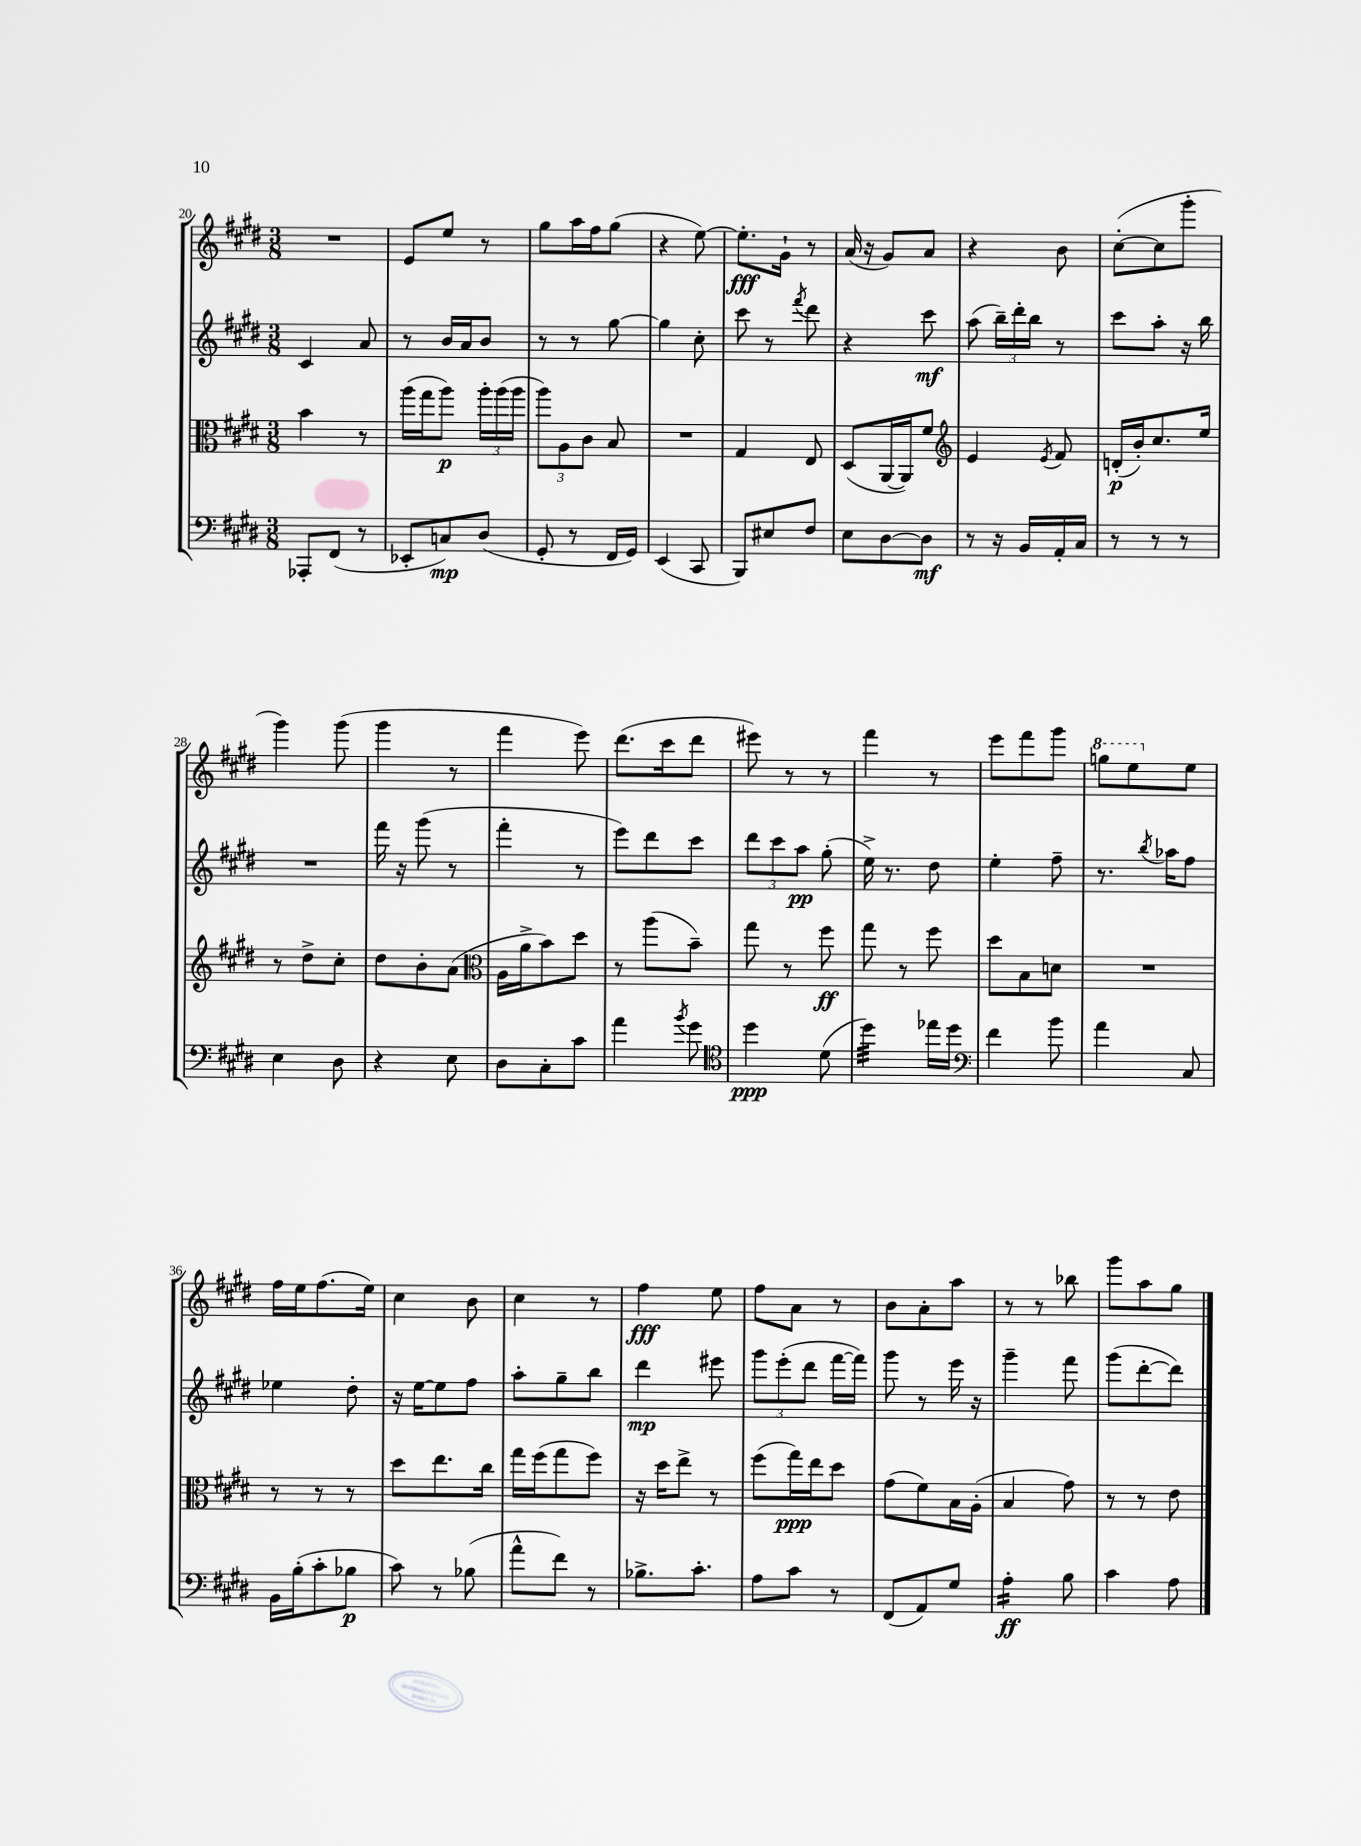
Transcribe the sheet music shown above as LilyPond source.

<<
\new StaffGroup <<
\new Staff = "s0" {
    \clef treble \key e \major \numericTimeSignature \time 3/8
    \autoBeamOff R4. |
    e'8[ e''8] r8 |
    gis''8[ a''16 fis''16 gis''8]( |
    r4 e''8~) |
    e''8.[-.\fff gis'16]-! r8 |
    a'16( r16 gis'8[) a'8] |
    r4 b'8 |
    cis''8[~-.( cis''8 gis'''8]-. |
    gis'''4) gis'''8( |
    gis'''4 r8 |
    fis'''4 e'''8) |
    dis'''8.[( cis'''16 dis'''8] |
    eis'''8) r8 r8 |
    fis'''4 r8 |
    e'''8[ fis'''8 gis'''8] |
    \ottava #1 g'''8[ e'''8 \ottava #0 e''8] |
    fis''16[ e''16 fis''8.( e''16]) |
    cis''4 b'8 |
    cis''4 r8 |
    fis''4\fff e''8 |
    fis''8[ a'8] r8 |
    b'8[ a'8-. a''8] |
    r8 r8 bes''8 |
    gis'''8[ a''8 gis''8] \bar "|." |
}
\new Staff = "s1" {
    \clef treble \key e \major \numericTimeSignature \time 3/8
    \autoBeamOff cis'4 a'8 |
    r8 b'16[ a'16 b'8] |
    r8 r8 gis''8~ |
    gis''4 cis''8-. |
    cis'''8 r8 \acciaccatura { fis'''8 } dis'''8 |
    r4 cis'''8\mf |
    a''8( \tuplet 3/2 { b''16[--) dis'''16-. b''16] } r8 |
    cis'''8[ a''8]-. r16 b''16 |
    R4. |
    fis'''16 r16 gis'''8( r8 |
    fis'''4-. r8 |
    e'''8[) dis'''8 cis'''8] |
    \tuplet 3/2 { dis'''8[ cis'''8 a''8]\pp } gis''8-.( |
    e''16->) r8. dis''8 |
    e''4-. fis''8-- |
    r8. \acciaccatura { b''8 } aes''16[ fis''8] |
    ees''4 dis''8-. |
    r16 e''16[~ e''8 fis''8] |
    a''8[-. gis''8-- b''8] |
    dis'''4\mp eis'''8 |
    \tuplet 3/2 { gis'''8[ e'''8-.( dis'''8] } fis'''16[~ fis'''16]) |
    gis'''8 r8 e'''16 r16 |
    gis'''4-- fis'''8 |
    gis'''8[( dis'''8~-. dis'''8]) \bar "|." |
}
\new Staff = "s2" {
    \clef alto \key e \major \numericTimeSignature \time 3/8
    \autoBeamOff b'4 r8 |
    a''16[( gis''16 a''8]\p) \tuplet 3/2 { a''16[-. a''16( a''16] } |
    \tuplet 3/2 { a''8[) a8 cis'8] } b8 |
    R4. |
    gis4 e8 |
    dis8[( a,16~ a,16) fis'8] |
    \clef treble e'4 \acciaccatura { e'8 } fis'8 |
    d'16[-.\p( b'16-.) cis''8. e''16] |
    r8 dis''8[-> cis''8]-. |
    dis''8[ b'8-. a'8]( |
    \clef alto a16[ a'16-> b'8) dis''8] |
    r8 a''8[( b'8]--) |
    gis''8 r8 fis''8\ff |
    gis''8 r8 fis''8 |
    dis''8[ b8 d'8] |
    R4. |
    r8 r8 r8 |
    dis''8[ e''8. cis''16] |
    gis''16[ fis''16( gis''8 fis''8]) |
    r16 dis''16[ e''8]-> r8 |
    fis''8[( gis''16\ppp) e''16 dis''8] |
    gis'8[( fis'8) b16 a16]-.( |
    b4 gis'8) |
    r8 r8 e'8 \bar "|." |
}
\new Staff = "s3" {
    \clef bass \key e \major \numericTimeSignature \time 3/8
    \autoBeamOff aes,,8[-. fis,8]( r8 |
    ees,8[-. c8\mp) dis8]( |
    gis,8-. r8 fis,16[ gis,16]) |
    e,4( cis,8 |
    b,,8[) eis8 fis8] |
    e8[ dis8~ dis8]\mf |
    r8 r16 b,16[ a,16-. cis16] |
    r8 r8 r8 |
    e4 dis8 |
    r4 e8 |
    dis8[ cis8-. cis'8] |
    a'4 \acciaccatura { b'8 } gis'8 |
    \clef tenor dis''4\ppp dis'8( |
    dis''4:32) ees''16[ dis''16] |
    \clef bass fis'4 b'8 |
    a'4 cis8 |
    b,16[ b16-.( cis'8-. bes8]\p |
    cis'8) r8 bes8( |
    a'8[-^ fis'8]) r8 |
    bes8.[-> cis'8.]-. |
    a8[ cis'8] r8 |
    fis,8[( a,8) gis8] |
    a4:16-.\ff b8 |
    cis'4 a8 \bar "|." |
}
>>
>>
\layout { \context { \Score currentBarNumber = #20 } }
